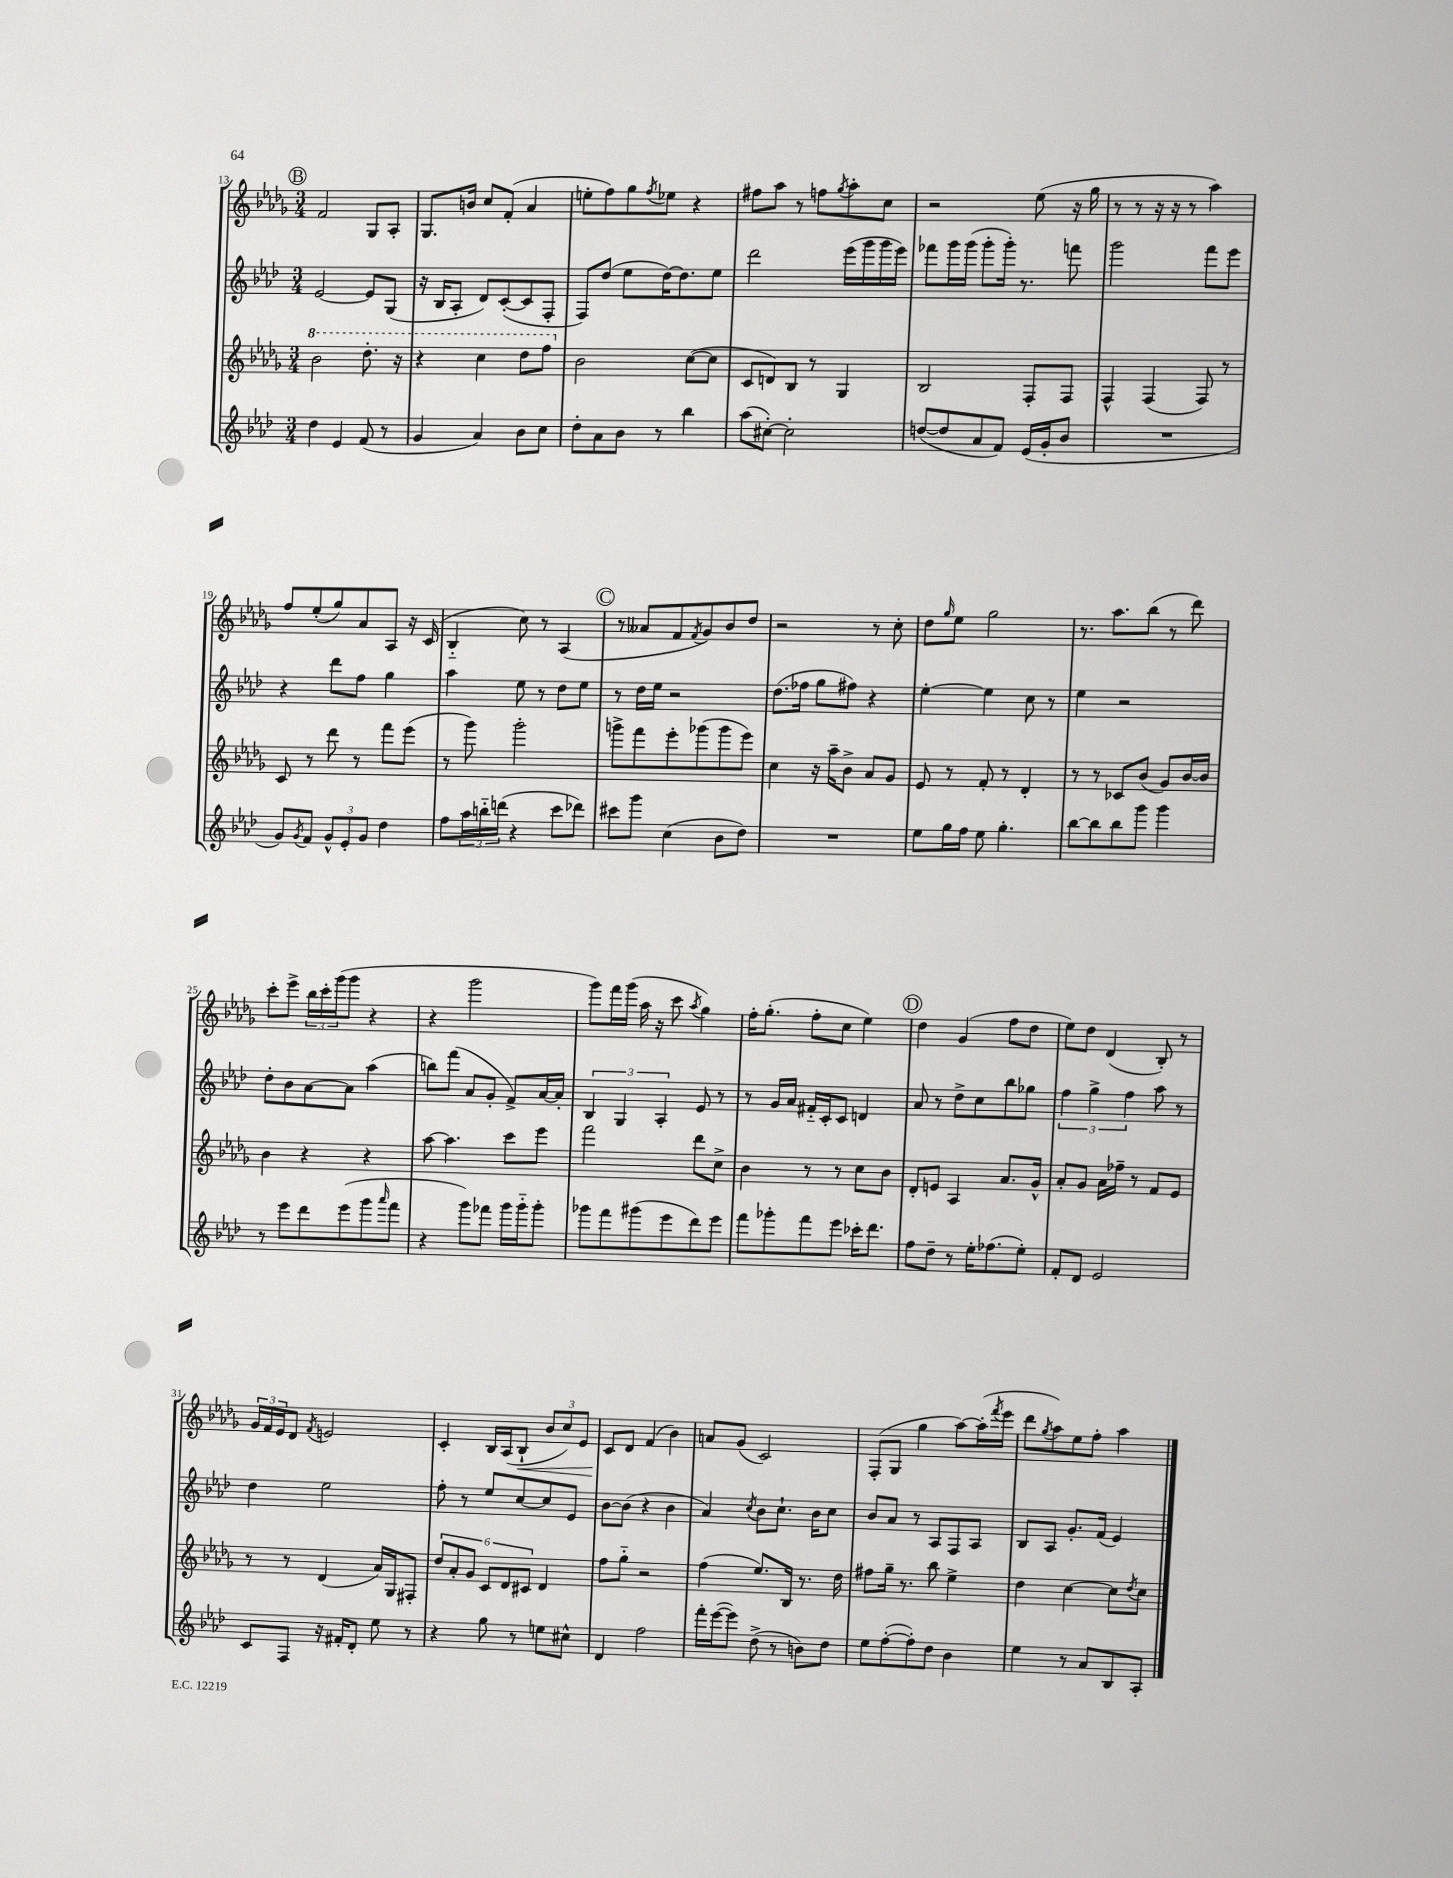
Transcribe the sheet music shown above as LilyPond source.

<<
\new StaffGroup <<
\new Staff = "s0" {
    \clef treble \key des \major \numericTimeSignature \time 3/4
    \mark \markup { \circle "B" } f'2 ges8 aes8-. |
    ges8. b'16 c''8 f'8-.( aes'4 |
    e''8-. f''8) ges''8 \acciaccatura { f''8 } ees''8 r4 |
    fis''8 aes''8 r8 f''8 \acciaccatura { ges''8 } aes''8-. c''8 |
    r2 ees''8( r16 ges''16 |
    r8 r8 r16 r16 r8 aes''4) |
    f''8 ees''8-.( ges''8) aes'8 aes8 r16 c'16( |
    bes4-_ c''8) r8 aes4( |
    \mark \markup { \circle "C" } r8 aeses'8 f'8 \acciaccatura { f'8 } ges'8) bes'8 des''8 |
    r2 r8 c''8-. |
    des''8 \grace { ges''16 } ees''8 ges''2 |
    r8. aes''8. bes''8( r8 des'''8) |
    c'''8-. ees'''8-> \tuplet 3/2 { bes''16 c'''16-. ges'''16( } ges'''8 r4 |
    r4 ges'''2 |
    ges'''8) f'''16 ges'''16( aes''16 r16 c'''8 \acciaccatura { aes''8 } ges''4) |
    f''16-. ges''8.-.( f''8-. c''8 ees''4) |
    \mark \markup { \circle "D" } des''4 ges'4( f''8 des''8 |
    ees''8) des''8 des'4( bes8-.) r8 |
    \tuplet 3/2 { ges'16 f'16 ees'16 } des'8 \acciaccatura { f'8 } e'2 |
    c'4-. bes16 aes16( bes8-!\< \tuplet 3/2 { bes'8 c''8) ees'8 } |
    c'8\! des'8 f'4( bes'4) |
    a'8 ges'8( c'2) |
    f8-.( ges8 ges''4 aes''8~) aes''16-.( \acciaccatura { f'''8 } ees'''16 |
    des'''8 \acciaccatura { ges''8 } aes''8) ees''8 f''8-. aes''4 \bar "|." |
}
\new Staff = "s1" {
    \clef treble \key aes \major \numericTimeSignature \time 3/4
    \mark \markup { \circle "B" } ees'2~ ees'8 g8( |
    r16 bes16 aes8-. des'8) c'8~-.( c'8 f8-. |
    f8) des''8( ees''8 des''16~) des''8. ees''8 |
    des'''2 ees'''16( g'''16 g'''16 ees'''16) |
    fes'''8 g'''16 g'''16( g'''8-. g'''16-.) r8. f'''8 |
    g'''2 f'''8 ees'''8 |
    r4 des'''8 f''8 g''4 |
    aes''4 ees''8 r8 des''8 ees''8 |
    \mark \markup { \circle "C" } r8 des''16 ees''16 r2 |
    des''8.( fes''16 g''8 fis''8) r4 |
    ees''4~-. ees''4 c''8 r8 |
    ees''4 r2 |
    des''8-. bes'8 aes'8~ aes'8 aes''4( |
    b''8) f'''8( aes'8 g'8-. f'8->) aes'16~ aes'16-. |
    \tuplet 3/2 { bes4 g4 aes4-. } ees'8 r8 |
    r8 g'16 aes'16 fis'16-_ c'16-. c'8 d'4 |
    \mark \markup { \circle "D" } aes'8 r8 des''8-> c''8 bes''8 ges''8 |
    \tuplet 3/2 { f''4 g''4-> f''4 } aes''8 r8 |
    des''4 ees''2 |
    f''8-. r8 ees''8 c''8~ c''8 ees'8 |
    bes'8~ bes'8( r4 bes'4 |
    aes'4) \acciaccatura { c''8 } bes'8 c''8.-! bes'16 c''8 |
    bes'8 aes'8 r8 aes8 f8 aes8 |
    bes8 aes8 g'8.-. f'16( ees'4) \bar "|." |
}
\new Staff = "s2" {
    \clef treble \key des \major \numericTimeSignature \time 3/4
    \mark \markup { \circle "B" } \ottava #1 bes''2 des'''8.-. r16 |
    r4 c'''4 des'''8 f'''8 \ottava #0 |
    bes'2 c''8~( c''8 |
    c'8 d'8) bes8 r8 ges4 |
    bes2 f8-. f8 |
    f4-^ f4( f8) r8 |
    c'8 r8 des'''8 r8 f'''8 ees'''8( |
    r8 ges'''8) ges'''2-. |
    \mark \markup { \circle "C" } g'''8-> f'''8 ees'''8-. ges'''8( ges'''8 ees'''8) |
    c''4 r16 aes''16-- bes'8-> aes'8 ges'8 |
    ees'8 r8 f'8-. r8 des'4-. |
    r8 r8 ces'8 bes'8( ges'8) bes'16~ bes'16 |
    bes'4 r4 r4 |
    aes''8~ aes''4. c'''8 ees'''8 |
    f'''2 des'''8 c''8-> |
    bes'4 r8 r8 c''8 bes'8 |
    \mark \markup { \circle "D" } des'8-. e'8 aes4 aes'8. ges'16-^ |
    aes'8-. ges'8 aes'16 fes''16-- r8 f'8 ees'8 |
    r8 r8 des'4( aes'16) ges16 fis8-. |
    \tuplet 6/4 { des''8 aes'8-. ges'8 c'8 des'8 cis'8 } des'4 |
    f''8 ges''8-_ r2 |
    f''4( ees''8.) bes16 r8. des''16 |
    fis''8 ges''16-- r8. bes''8 ees''4-> |
    des''4 c''4~ c''8 \acciaccatura { des''8 } c''8 \bar "|." |
}
\new Staff = "s3" {
    \clef treble \key aes \major \numericTimeSignature \time 3/4
    \mark \markup { \circle "B" } des''4 ees'4 f'8( r8 |
    g'4 aes'4) bes'8 c''8 |
    des''8-. aes'8 bes'8 r8 bes''4 |
    aes''8( cis''8~-.) cis''2-. |
    d''8~( d''8 aes'8 f'8) ees'16( g'16-. bes'8 |
    R2. |
    g'8) \acciaccatura { g'8 } f'8 \tuplet 3/2 { g'8-^ ees'8-. g'8 } des''4 |
    f''8 \tuplet 3/2 { aes''16 b''16-_ d'''16( } r4 c'''8 des'''8) |
    \mark \markup { \circle "C" } cis'''8 g'''8 c''4( bes'8 des''8) |
    R2. |
    ees''8 g''16 f''16 ees''8 g''4.-. |
    bes''8~ bes''8 bes''8 g'''8 g'''4 |
    r8 ees'''8 des'''8 ees'''8( g'''8 \grace { aes'''16 } f'''8 |
    r4 g'''8) fes'''8 g'''16 g'''16-_ g'''8-. |
    ges'''8 f'''8 gis'''8( ees'''8 des'''8) ees'''8 |
    f'''8 ges'''8-. f'''8 ees'''8 ces'''16-. des'''8. |
    \mark \markup { \circle "D" } f''8 des''8-- r8 ees''16-. fes''8.( ees''8-.) |
    f'8-. des'8 ees'2 |
    c'8 f8 r16 fis'16-. des'8-. ees''8 r8 |
    r4 g''8 r8 e''8 cis''8-^ |
    des'4 f''2 |
    f'''16-. ees'''16~( ees'''8) des''8->( r8 b'8) des''8 |
    ees''8 f''8~-.( f''8-.) des''8 bes'4 |
    ees''4 r8 aes'8 bes8 aes8-. \bar "|." |
}
>>
>>
\layout { \context { \Score currentBarNumber = #13 } }
